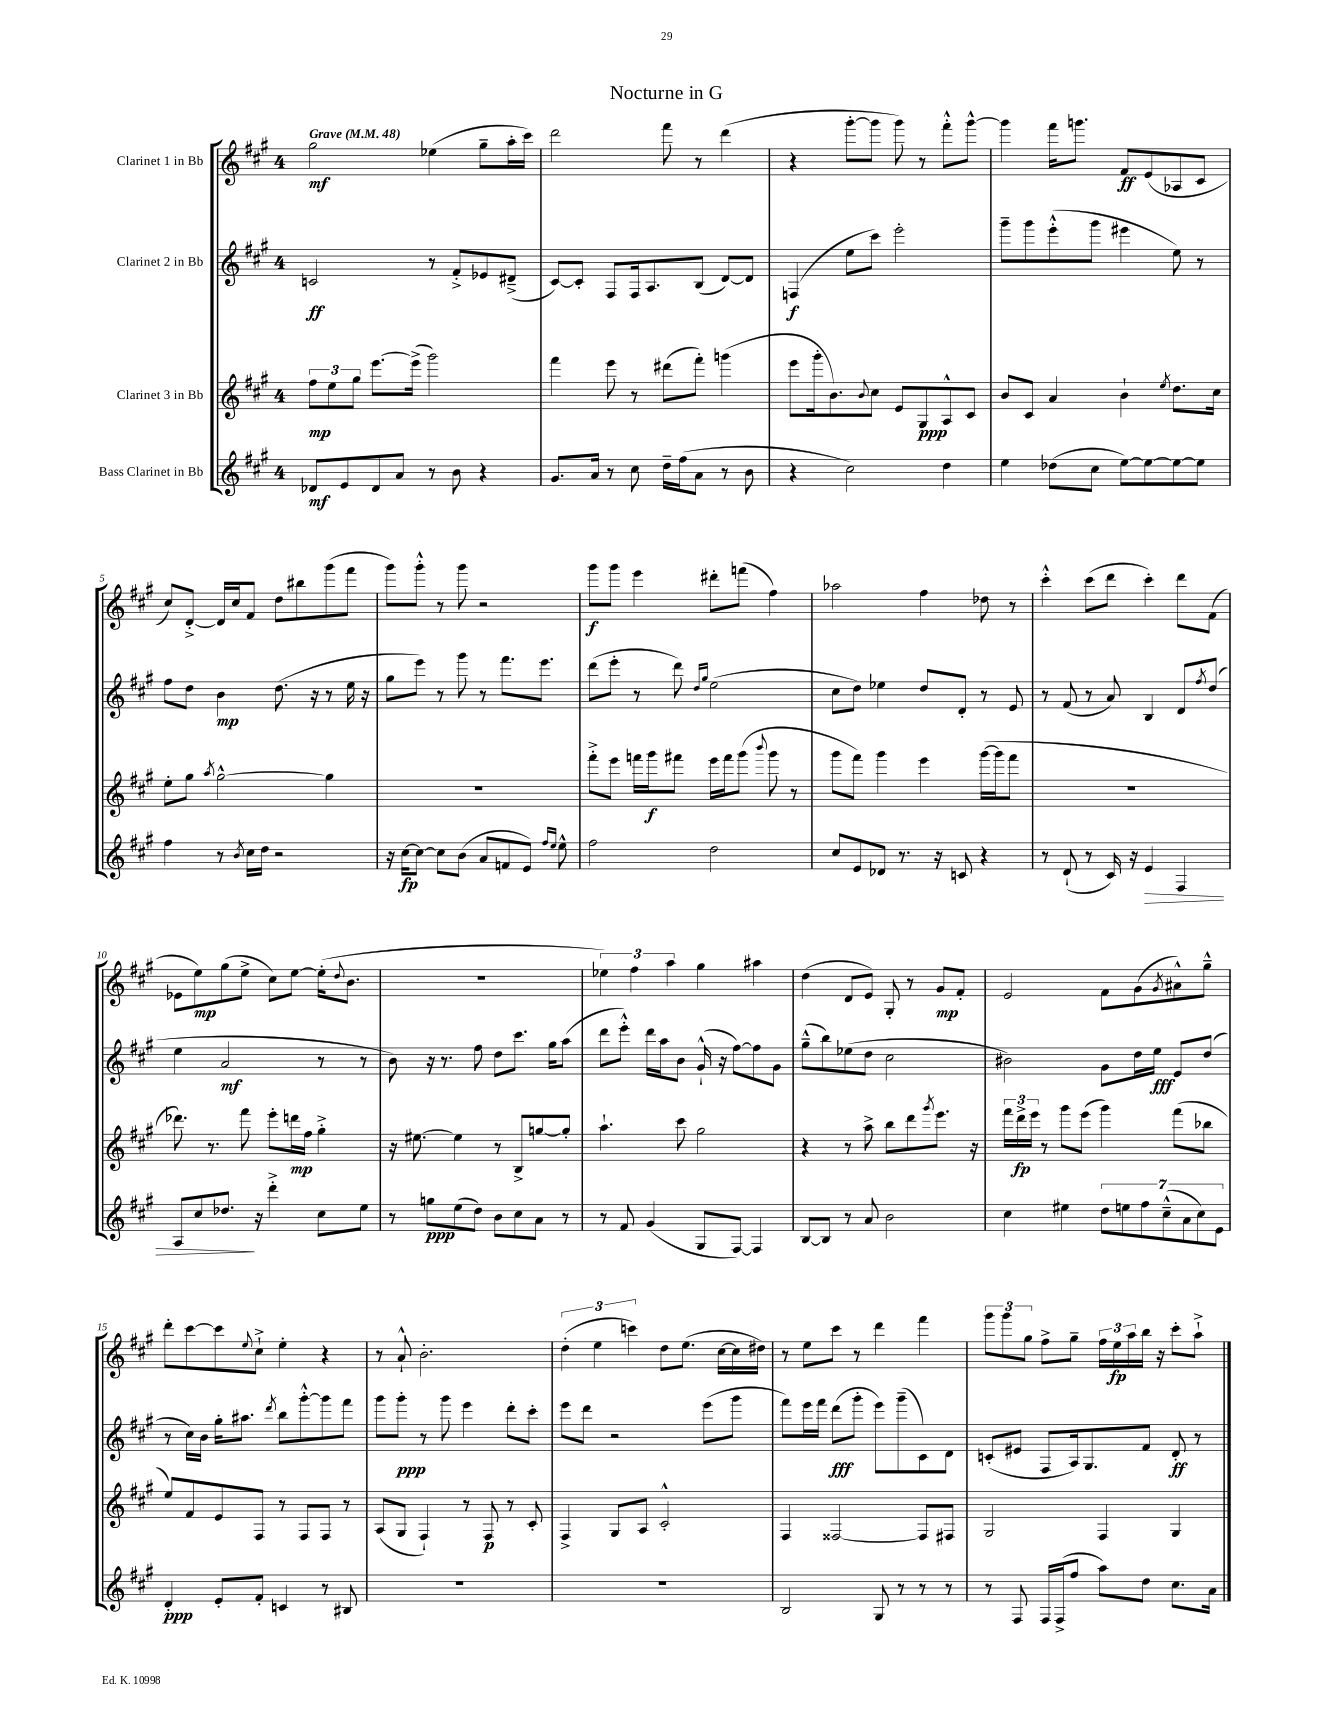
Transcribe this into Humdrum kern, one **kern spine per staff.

**kern	**kern	**kern	**kern
*staff4	*staff3	*staff2	*staff1
*clefG2	*clefG2	*clefG2	*clefG2
*k[f#c#g#]	*k[f#c#g#]	*k[f#c#g#]	*k[f#c#g#]
*M4/4	*M4/4	*M4/4	*M4/4
*MM48	*MM48	*MM48	*MM48
8d-	12ff#	2c	2gg#
.	12ee	.	.
8e	.	.	.
.	12gg#	.	.
8d-	[8.eee	.	.
8a	.	.	.
.	(16eee^]	.	.
8r	2ggg#)	8r	(4ee-
8b	.	8f#'^	.
4r	.	8e-	8gg#~
.	.	(8d#~^	16aa'
.	.	.	16ccc#)
=	=	=	=
8.g#	4fff#	[8c#)	2ddd
.	.	8c#']	.
16a	.	.	.
8r	8eee	8F#	.
8cc#	8r	16F#	.
.	.	8.A	.
16dd~	(8ddd#	.	8fff#
(16ff#	.	.	.
8a	8fff#')	(8B	8r
8r	(4ggg	[8d)	(4ddd
8b	.	8d]	.
=	=	=	=
4r	8eee	(4F	4r
.	16ggg#'	.	.
.	8.b)	.	.
2cc#)	.	8ee	[8ggg#'
.	8qqb	.	.
.	8cc#	8ccc#)	8ggg#]
.	8e	2eee'	8ggg#)
.	8G#	.	8r
4dd	8A^^	.	8fff#'^^
.	8c#	.	[8ggg#^^
=	=	=	=
4ee	8b	8ggg#~	4ggg#]
.	8c#	8ggg#	.
(8dd-	4a	(8eee'^^	16fff#
.	.	.	8.ggg
8cc#	.	8ggg#	.
[8ee)	4b`	4eee#	8f#
8ee_	.	.	(8e
.	8qee	.	.
8ee_	8.dd	8ee)	8A-
8ee]	.	8r	8c#
.	16cc#	.	.
=	=	=	=
4ff#	8ee'	8ff#	8cc#)
.	8gg#	8dd	[8d'^
.	8qaa	.	.
8r	[2gg#^^	4b	16d]
.	.	.	16cc#
8qb	.	.	.
16cc#	.	.	8f#
16dd	.	.	.
2r	.	(8.dd	8dd
.	.	.	8bb#
.	.	16r	.
.	4gg#]	8r	(8ggg#
.	.	16ee	8fff#
.	.	16r	.
=	=	=	=
16r	1r	8gg#	8ggg#)
[16cc#	.	.	.
8cc#_	.	8eee)	8ggg#'^^
8cc#]	.	8r	8r
(8b	.	8ggg#	8ggg#
8a	.	8r	2r
8f	.	8.fff#	.
8e)	.	.	.
.	.	8.eee	.
16qqff#	.	.	.
16qqee	.	.	.
8ee^^	.	.	.
=	=	=	=
2ff#	8fff#'^	(8ddd	8ggg#
.	8eee	8eee'	8ggg#
.	16fff	8r	4eee
.	16ggg#	.	.
.	8fff#	8ddd)	.
.	.	16qqdd	.
.	.	16qqgg#	.
2dd	16eee	(2ee	8ddd#'
.	16fff#	.	.
.	(8ggg#	.	(8fff
.	8qqbbb	.	.
.	8ggg#	.	4ff#)
.	8r	.	.
=	=	=	=
8cc#	8ggg#	8cc#	2aa-
8e	8fff#)	8dd)	.
8d-	4ggg#	4ee-	.
8.r	.	.	.
.	4eee	8dd	4ff#
16r	.	.	.
8c	.	8d'	.
4r	([16ggg#	8r	8dd-
.	16ggg#]	.	.
.	8fff#	8e	8r
=	=	=	=
8r	1r	8r	4ccc#'^^
(8d`	.	(8f#	.
8r	.	8r	(8ccc#
16c#)	.	8a)	8ddd
16r	.	.	.
4e	.	4B	4ccc#')
4F#	.	8d	8ddd
.	.	8qff#	.
.	.	(8dd	(8f#
=	=	=	=
8A	8.ddd-)	4ee	8e-
8cc#	.	.	8ee)
.	8.r	.	.
8.dd-	.	2a	(8gg#
.	8fff#	.	8ee^
16r	.	.	.
4ddd'^	8eee'	.	8cc#)
.	16ddd	.	[8ee
.	16ff#	.	.
8cc#	4gg#'^	8r	(16ee']
.	.	.	8qqdd
.	.	.	8.b
8ee	.	8r	.
=	=	=	=
8r	16r	8b)	1r
.	[8.ee#	.	.
8gg	.	16r	.
.	.	8.r	.
(8ee	4ee#]	.	.
8dd)	.	8ff#	.
8b	8r	8dd	.
8cc#	8B^	8.ccc#	.
8a	[8gg	.	.
.	.	16gg#	.
8r	8gg']	(8aa	.
=	=	=	=
8r	4.aa`	8ddd	6ee-)
8f#	.	8eee'^^)	.
.	.	.	6ff#
(4g#	.	16ddd	.
.	.	16aa	.
.	.	.	6aa
.	8ccc#	8b	.
8G#	2gg#	(16g#`^^	4gg#
.	.	16r	.
[8F#)	.	[8ff#)	.
4F#]	.	8ff#]	4aa#
.	.	8g#	.
=	=	=	=
[8B	4r	(8gg#~^^	(4dd
8B]	.	8bb)	.
8r	8r	(8ee-	8d
8a	8aa^	8dd	8e)
2b	8bb	2cc#	8G#'
.	8ddd	.	8r
.	8qggg#	.	.
.	8.eee	.	8g#
.	.	.	8f#'
.	16r	.	.
=	=	=	=
4cc#	24fff#	2b#)	2e
.	24ddd^	.	.
.	24eee	.	.
.	8r	.	.
4ee#	8ggg#	.	.
.	(8eee	.	.
14dd	4ggg#)	8g#	8f#
14ee	.	.	.
.	.	16dd	(8g#
14ff#	.	.	.
.	.	16ee	.
(14cc#~^^	.	.	.
.	.	.	8qg#
.	(8fff#	8e	8a#^^)
14a	.	.	.
14cc#)	.	.	.
.	8bb-	(8dd	8gg#~^^
14e	.	.	.
=	=	=	=
4d'	8ee)	8r	8ddd'
.	8f#	16cc#)	[8ccc#
.	.	16b	.
8e'	8e	16gg#'	8ccc#]
.	.	8.aa#	.
.	.	.	8qqee
8f#'	8F#	.	8cc#`^
.	.	8qddd	.
4c	8r	8bb	4ee'
.	8F#	[8ggg#'^^	.
8r	8F#	8ggg#]	4r
8B#	8r	8fff#	.
=	=	=	=
1r	(8A	8ggg#	8r
.	8G#	8ggg#'	8a`^^
.	4F#`)	8r	2.b'
.	.	8ggg#	.
.	8r	4eee	.
.	8F#	.	.
.	8r	8ddd'	.
.	8c#'	8ccc#'	.
=	=	=	=
1r	4F#^	8eee	(6dd'
.	.	8ddd	.
.	.	.	6ee
.	8G#	2r	.
.	.	.	6ccc)
.	8A	.	.
.	2c#'^^	.	8dd
.	.	.	(8.ee
.	.	(8eee	.
.	.	.	[16cc#
.	.	8ggg#	16cc#]
.	.	.	16dd#)
=	=	=	=
2B	4F#	8fff#)	8r
.	.	16eee	8ee
.	.	16fff#	.
.	[2F##	(8ddd	8ccc#
.	.	8ggg#'	8r
8G#	.	8eee)	4ddd
8r	.	(8ggg#~	.
8r	8F##]	8c#)	4fff#
8r	8F#	8d	.
=	=	=	=
8r	2G#	(8c'	12ggg#
.	.	.	12ggg#
8F#	.	8e#	.
.	.	.	12gg#
16F#	.	8F#	8ff#^
(16F#^	.	.	.
8ff#	.	16A)	8gg#~
.	.	8.G#	.
8aa)	4F#	.	24ff#
.	.	.	24ee
.	.	.	24aa
8dd	.	8f#	16bb
.	.	.	16r
8.cc#	4G#	8d'	8ccc#'
.	.	8r	8aa`^
16a	.	.	.
==	==	==	==
*-	*-	*-	*-
